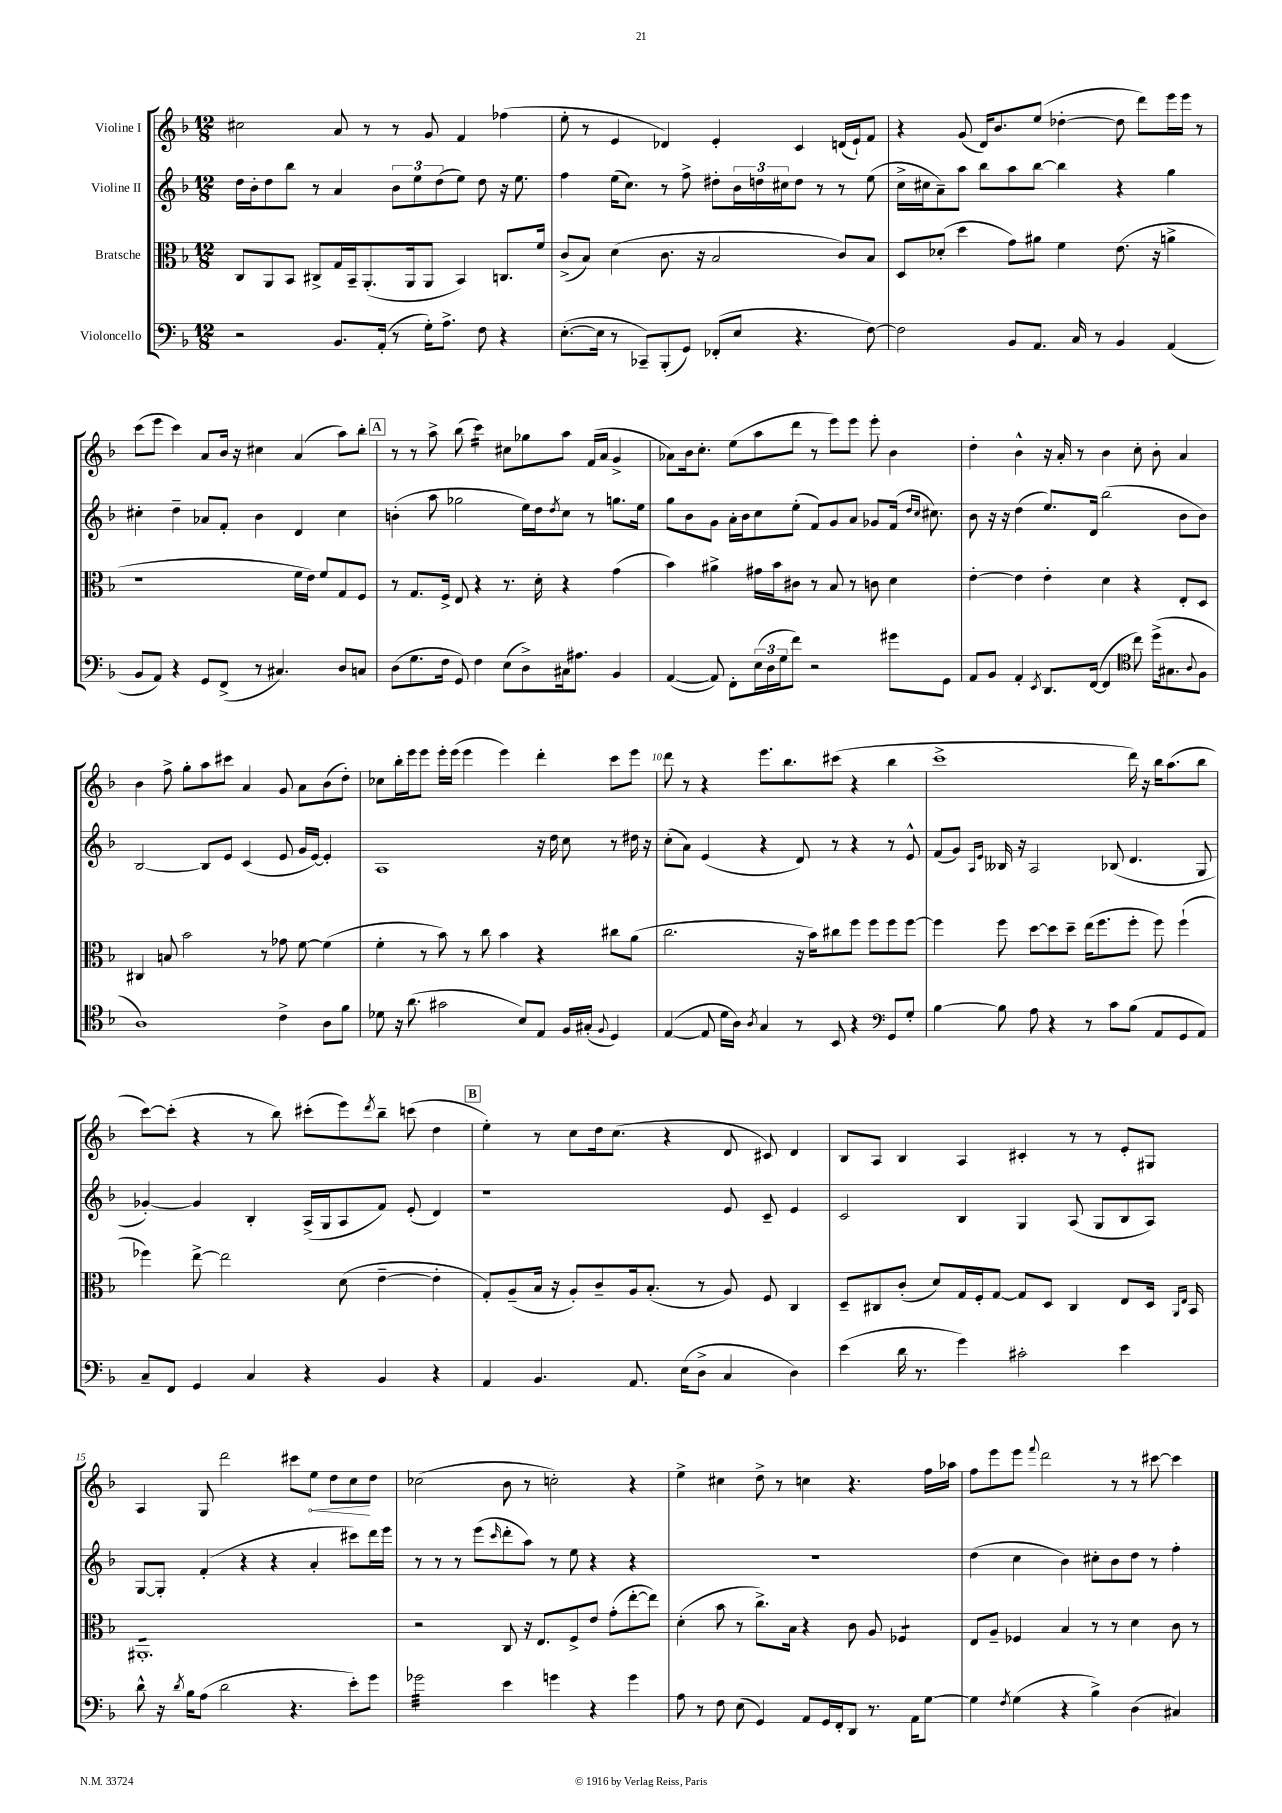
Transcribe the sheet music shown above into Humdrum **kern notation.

**kern	**kern	**kern	**kern
*staff4	*staff3	*staff2	*staff1
*clefF4	*clefC3	*clefG2	*clefG2
*k[b-]	*k[b-]	*k[b-]	*k[b-]
*M12/8	*M12/8	*M12/8	*M12/8
2r	8C	16dd	2cc#
.	.	16b-'	.
.	8AA	8dd	.
.	8BB-	8bb-	.
.	8C#^	8r	.
8.BB-	16G	4a	8a
.	16BB-~	.	.
.	(8.AA'	.	8r
(16AA'	.	.	.
8r	.	12b-	8r
.	16AA	.	.
.	.	12ee	.
16G')	8AA	.	8g
.	.	(12dd	.
8.A^	.	.	.
.	4BB-)	8ee)	4f
8F	.	8dd	.
4r	8.C	16r	(4ff-
.	.	8.ee	.
.	16f	.	.
=	=	=	=
([8.E'	(8c^	4ff	8ee'
.	8B-)	.	8r
16E]	.	.	.
8r	(4d	(16ee	4e
.	.	8.cc)	.
8CC-~)	.	.	.
(8BBB-'	8.c	8r	4d-)
8GG)	.	8ff^	.
.	16r	.	.
(8FF-'	2B-	8dd#'	4e'
8E	.	24b-	.
.	.	24dd	.
.	.	24cc#	.
4.r	.	8dd	4c
.	.	8r	.
.	8c)	8r	(16d
.	.	.	16e`)
[8F)	8B-	(8ee	8f
=	=	=	=
2F]	8D	16cc^	4r
.	.	16cc#	.
.	(8d-'	8a~)	.
.	4dd	8aa	(8g
.	.	8bb-	16d)
.	.	.	8.b-
8BB-	8g)	8aa	.
8.AA	8a#	[8bb-	(8ee
.	4f	4bb-]	[4dd-'
16C	.	.	.
8r	.	.	.
4BB-	(8.e	4r	8dd-]
.	.	.	8ddd)
.	16r	.	.
(4AA	4a^	4gg	16eee
.	.	.	16eee
.	.	.	8r
=	=	=	=
8BB-	1r	4cc#'	(8ccc
8AA)	.	.	8eee
4r	.	4dd~	4ccc)
8GG	.	8a-	8a
(8FF^	.	8f'	16b-
.	.	.	16r
8r	.	4b-	4cc#
4.C#)	.	.	.
.	16f	4d	(4a
.	16e)	.	.
.	8f	.	.
8D	8G	4cc#	8aa)
8C	8F	.	8bb-'
=	=	=	=
(8D	8r	(4b'	8r
8.G	8.G	.	8r
.	.	8aa	8aa^
16F	16F^	.	.
8GG)	8E	2gg-	(8bb-
4F	4r	.	4ccc)
(8E	8.r	.	8cc#
8D^)	.	16ee)	8gg-
.	16d'	16dd	.
.	.	8qdd	.
16C#	4r	8cc	8aa
8.A#	.	.	.
.	.	8r	(16f
.	.	.	16a
4BB-	(4g	8.gg	4g^
.	.	16ee	.
=	=	=	=
([4AA	4b-)	8gg	8a-)
.	.	8b-	16b-
.	.	.	8.cc'
8AA])	4a#^	8g	.
8FF'	.	16a'	(8ee
.	.	16b-	.
(24E	16g#	8cc	8aa
24D	.	.	.
.	16b-	.	.
24G	.	.	.
8f)	8c#	(8ee'	8ddd
2r	8r	8f)	8r
.	8B-	8g	8eee)
.	8r	8a	8eee
.	8c	8g-	8eee'
8g#	4d	(16f	4b-
.	.	16qqdd	.
.	.	16qqcc	.
.	.	8.cc#)	.
8GG	.	.	.
=	=	=	=
8AA	[4e'	8b-	4dd'
8BB-	.	16r	.
.	.	16r	.
4AA'	4e]	(4dd	4b-^^
8qEE	.	.	.
8.DD	4e'	8.ee)	16r
.	.	.	16a'
.	.	.	8r
([16FF	.	16d	.
4FF]	4d	(2bb-	4b-
*clefC4	*	*	*
8cc)	4r	.	8cc'
(16dd^	.	.	8b-'
8.G#	.	.	.
.	8E'	8b-	4a
8qqA	.	.	.
8F	8D	8b-)	.
=	=	=	=
1A)	4C#	[2B-	4b-
.	8B	.	8ff^
.	2b-	.	8gg'
.	.	8B-]	8aa
.	.	8e	8ccc#
.	.	(4c	4a
.	8r	.	.
4c^	8g-	8e	8g
.	[8f	16g	8a
.	.	[16e)	.
8A	(4f]	4e']	(8b-
8f	.	.	8dd')
=	=	=	=
8d-	4f'	1A	8cc-
16r	.	.	16bb-'
(8.a	.	.	16eee
.	8r	.	8eee
2g#	8b-)	.	16eee'
.	.	.	(16eee
.	8r	.	4eee
.	8cc	.	.
.	4b-	.	4eee)
8B-)	.	.	.
8E	4r	16r	4ddd'
.	.	16dd	.
16F	.	8cc	.
(16G#'	.	.	.
8qqF	.	.	.
4D)	8cc#	8r	8ccc
.	(8a	16dd#	8eee
.	.	16r	.
=	=	=	=
([4E	2.cc	(8cc'	8ddd
.	.	8a)	8r
8E]	.	(4e	4r
16d	.	.	.
16A)	.	.	.
8qA	.	.	.
4G	.	4r	8.eee
.	.	.	8.bb-
8r	16r	8d)	.
.	16b-)	.	.
8BB-	8cc#	8r	(8ccc#
4r	8ff	4r	4r
.	8ff	.	.
*clefF4	*	*	*
8GG	8ff	8r	4bb-
8G'	[8ff	8e^^	.
=	=	=	=
[4B-	4ff]	(8f	1ccc^
.	.	8g)	.
.	.	16qqA	.
.	.	16qqe	.
8B-]	8ff	16B--	.
.	.	16r	.
8A	[8dd	2A	.
4r	8dd]	.	.
.	8dd~	.	.
8r	(16ee	.	.
.	8.ff	.	.
8c	.	(8B-	.
(8B-	8ff'	4.d	16ddd)
.	.	.	16r
8AA	8ff)	.	16bb-
.	.	.	(8.aa
8GG	(4ff`	.	.
8AA)	.	8G	8bb-
=	=	=	=
8C~	4ff-)	[4g-')	[8ccc)
8FF	.	.	(8ccc']
4GG	[8ee^	4g-]	4r
.	2ee]	.	.
4C	.	4B-'	8r
.	.	.	8bb-)
4r	.	(16A^	(8ccc#'
.	.	16G	.
.	(8d	8A	8eee)
.	.	.	8qddd
4BB-	[4e~	8f)	8bb-~
.	.	(8e'	(8ccc
4r	4e']	4d)	4dd
=	=	=	=
4AA	8G')	1r	4ee')
.	(8A~	.	.
4.BB-	16B-	.	8r
.	16r	.	.
.	8A')	.	8cc
.	8c~	.	16dd
.	.	.	(8.cc
8.AA	16A	.	.
.	(8.B-'	.	.
.	.	.	4r
(16E	.	.	.
8D^	8r	.	.
4C	8A)	8e	8d
.	8F	8c~	8c#)
4D)	4C	4e	4d
=	=	=	=
(4e	8D~	2c	8B-
.	8C#	.	8A
16d	(8c'	.	4B-
8.r	.	.	.
.	8d)	.	.
4g)	16G	4B-	4A
.	16F'	.	.
.	[8G	.	.
2c#'	8G]	4G	4c#'
.	8D	.	.
.	4C#	(8A	8r
.	.	8G	8r
4e	8E	8B-	8e'
.	16D	8A)	8G#
.	16qqAA	.	.
.	16qqE	.	.
.	16BB-	.	.
=	=	=	=
8d^^	1.AA#'	[8G	4A
16r	.	8G']	.
8qd	.	.	.
16B-	.	.	.
(8A	.	(4f'	8G
2d	.	.	2ddd
.	.	4r	.
.	.	4r	.
4.r	.	.	8ccc#
.	.	4a'	8ee
.	.	.	8dd
8e')	.	8ccc#)	8cc
8g	.	16ddd	8dd
.	.	16eee	.
=	=	=	=
2g-	2r	8r	(2cc-
.	.	8r	.
.	.	8r	.
.	.	(8eee	.
.	.	16qqccc	.
4e	8C	8ddd'	8b-
.	16r	8aa)	8r
.	8.E	.	.
4g	.	8r	2cc')
.	8F^	8ee	.
4r	8e	4r	.
.	(8g'	.	.
4g	[8ee'	4r	4r
.	8ee])	.	.
=	=	=	=
8A	(4d'	1.r	4ee^
8r	.	.	.
8F	8b-	.	4cc#
(8E	8r	.	.
4GG)	8.cc^)	.	8dd^
.	.	.	8r
.	16B-	.	.
8AA	4r	.	4cc
16GG	.	.	.
16FF'	.	.	.
8DD	8c	.	4.r
8.r	8A	.	.
.	4F-	.	.
16AA	.	.	.
[8G	.	.	16ff
.	.	.	16aa-
=	=	=	=
4G]	8E	(4dd	8ff
.	8A~	.	8eee
8qF	.	.	.
(4G	4F-	4cc	8eee
.	.	.	8qqfff
.	.	.	2ddd
4r	4B-	4b-)	.
4B-^)	8r	8cc#'	.
.	8r	8b-	8r
(4D	4d	8dd	8r
.	.	8r	[8ccc#
4C#)	8c	4ff'	4ccc#]
.	8r	.	.
==	==	==	==
*-	*-	*-	*-
